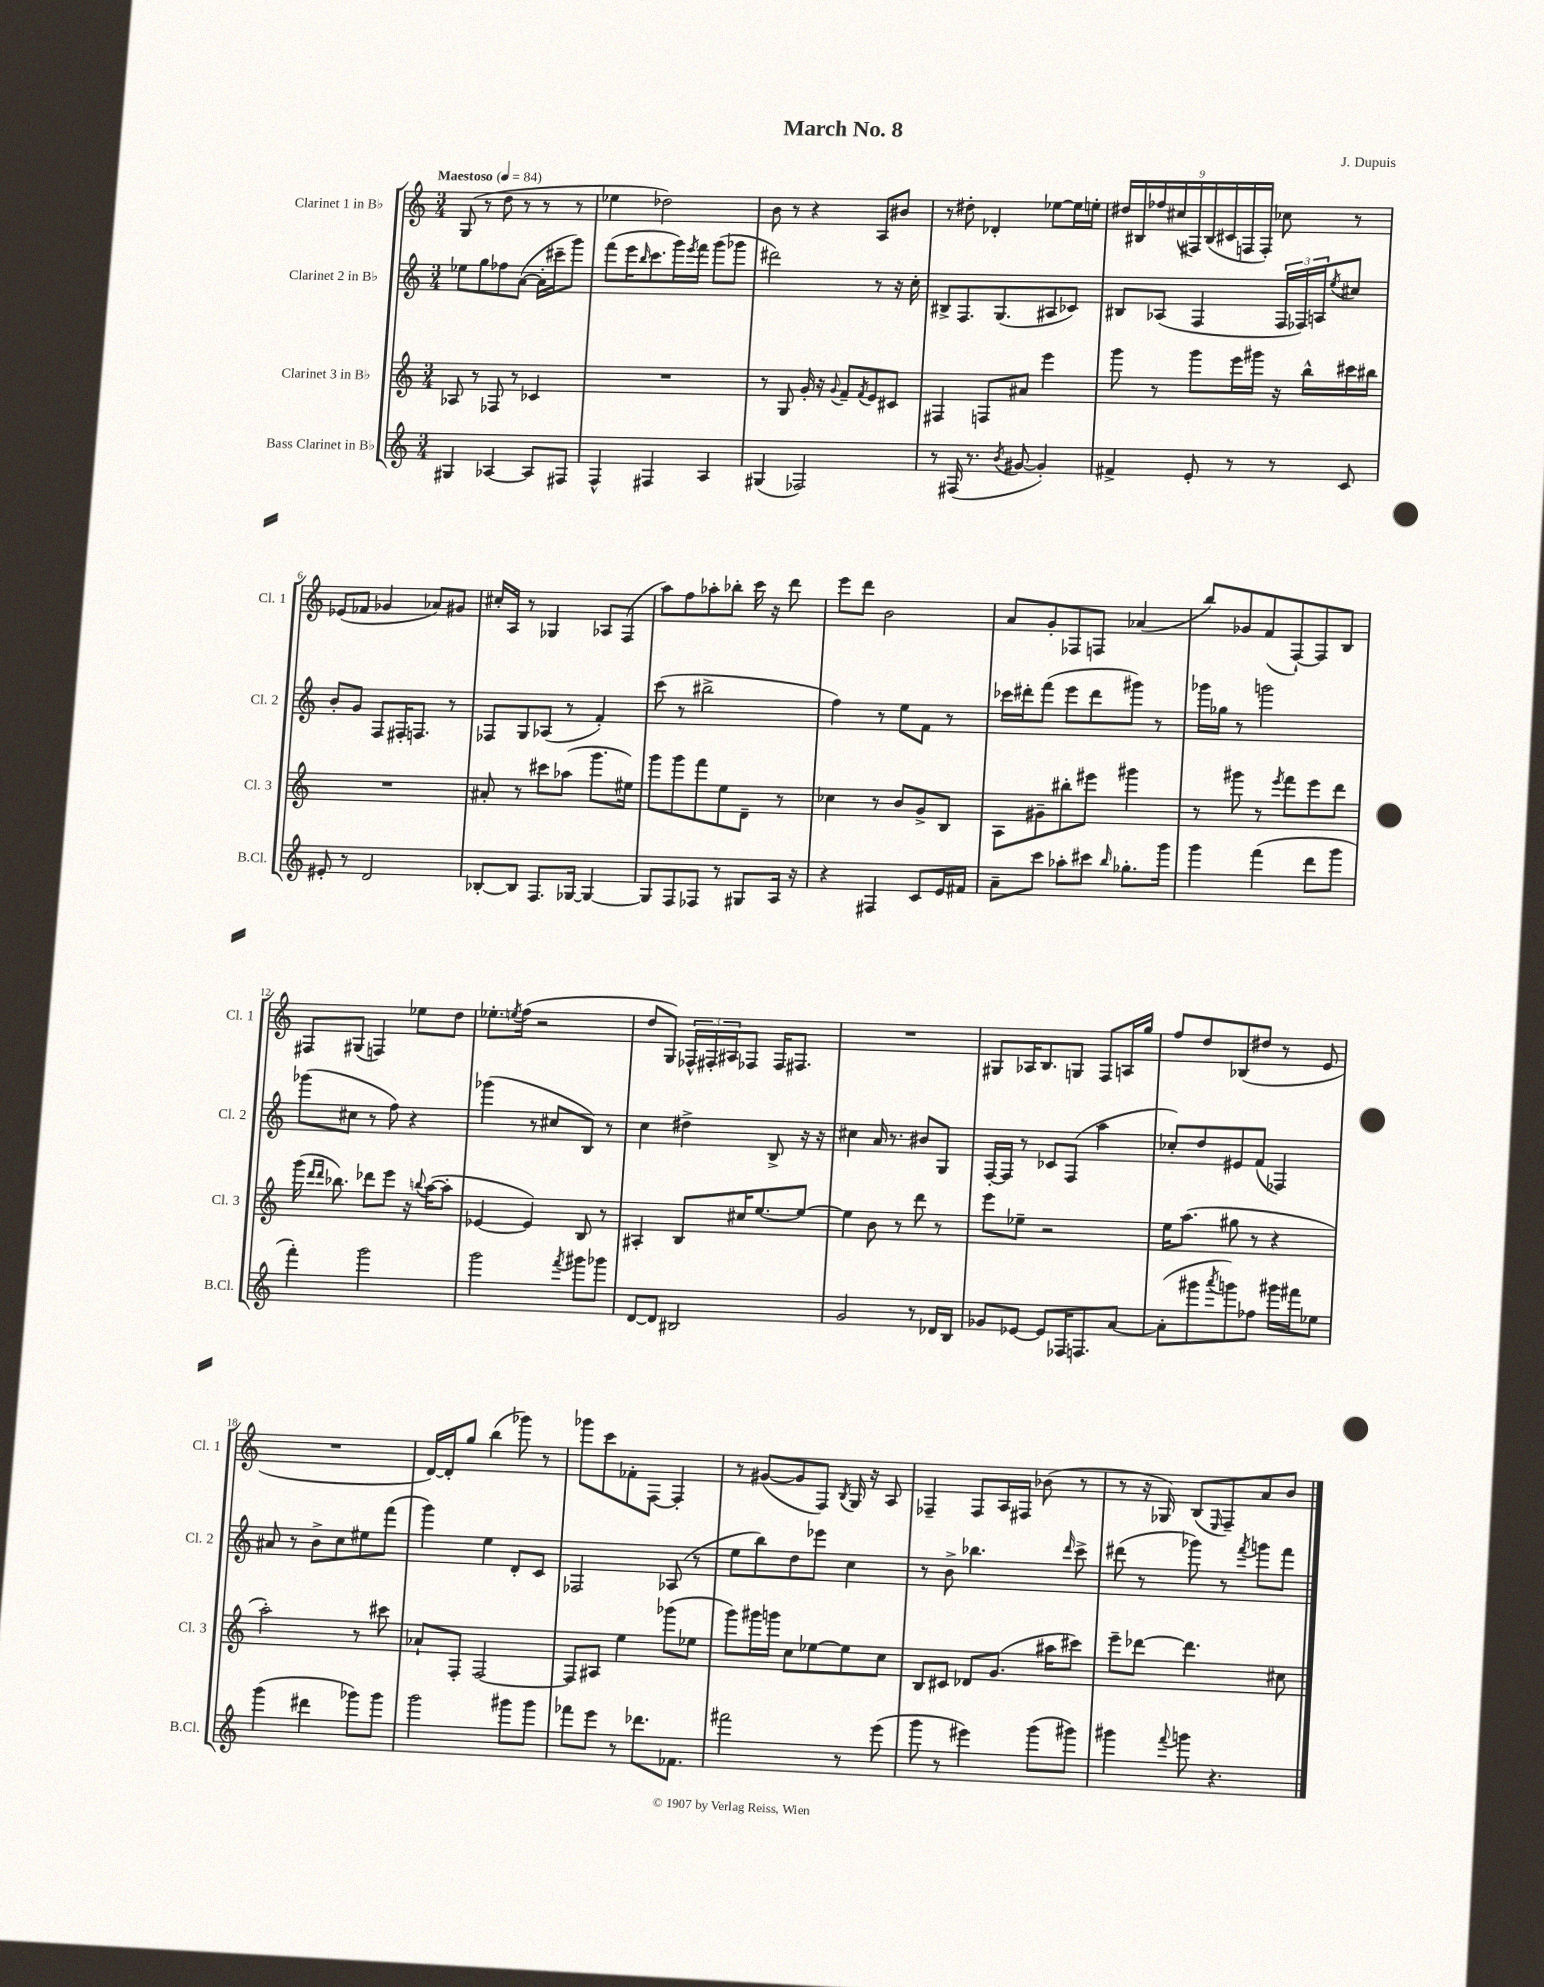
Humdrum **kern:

**kern	**kern	**kern	**kern
*staff4	*staff3	*staff2	*staff1
*clefG2	*clefG2	*clefG2	*clefG2
*k[]	*k[]	*k[]	*k[]
*M3/4	*M3/4	*M3/4	*M3/4
*MM84	*MM84	*MM84	*MM84
4G#	8A-	8ee-	(8G
.	8r	8gg	8r
[4A-	8F-	8ff-	8dd
.	8r	([8a	8r
8A-]	4c-	16a']	8r
.	.	16ccc#~	.
8F#	.	8ggg)	8r
=	=	=	=
4F^^	2.r	(8fff	4ee-
.	.	16eee	.
.	.	16qqbb	.
.	.	8.ccc	.
4F#	.	.	2dd-)
.	.	16ggg)	.
.	.	8qeee	.
.	.	16fff	.
4A	.	(8ggg	.
.	.	8ggg-	.
=	=	=	=
(4G#	8r	2ddd#)	8b
.	8G	.	8r
2F-)	16g'	.	4r
.	16r	.	.
.	8qqg	.	.
.	8f~	.	.
.	8qf	.	.
.	8e	8r	8A
.	8c#	16r	8b#
.	.	16cc'	.
=	=	=	=
8r	4F#	8B#^	8r
(16F#	.	8.F	8dd#'
8.r	.	.	.
.	8F	.	4d-'
.	.	(8.G	.
8qb	.	.	.
[8g#	8a#	.	.
4g#'])	4eee	8A#	[8ee-
.	.	8c-)	16ee-]
.	.	.	16ee'
=	=	=	=
4f#^	8ggg	8B#	18dd#
.	.	.	18B#
.	.	.	18ff-
.	8r	(8A-	.
.	.	.	(18cc#
.	.	.	18F#)
8e'	8ggg	4F	.
.	.	.	(18B#
.	.	.	18c#
8r	16eee	.	.
.	.	.	18F
.	16ggg#	.	.
.	.	.	18F')
8r	16r	24F	8cc-
.	.	24F-)	.
.	16bb^^	.	.
.	.	24A	.
.	.	8qee	.
8c	16ccc#	8cc#	8r
.	16bb#	.	.
=	=	=	=
8e#'	2.r	8b'	(8e-
8r	.	8g	8f-
2d	.	8F	4g-
.	.	16F#'	.
.	.	8.F	.
.	.	.	8a-)
.	.	8r	8g#
=	=	=	=
[8B-'	8a#'	8F-	16cc#'
.	.	.	16A
8B-]	8r	8G	8r
8.F	8ccc#	(8A-	4G-
.	(8aa-	8r	.
[16G-	.	.	.
4G-_	8.ggg	4f')	8A-
.	.	.	(8F
.	16ee#)	.	.
=	=	=	=
8G-]	8ggg	(8ccc	8aa)
8F	8ggg	8r	8ff
8F-	8fff	2bb#^	8aa-'
8r	8ee	.	8bb-'
8G#	8d~	.	16ccc
.	.	.	16r
16A	8r	.	8ddd
16r	.	.	.
=	=	=	=
4r	4cc-	4ff)	8eee
.	.	.	8ddd
4F#	8r	8r	2b
.	8b	8ee	.
8c	8g^	8f	.
16e	8B	8r	.
16f#	.	.	.
=	=	=	=
8a~	8A	16ccc-	8a
.	.	16ddd#'	.
8ccc	8g#~	(8fff	8g'
8aa-'	8bb#'	8eee	8F-
8ccc#	8eee#	8ddd#	8F
16qqbb	.	.	.
8.gg-'	4ggg#	8ggg#)	(4a-
.	.	8r	.
16ggg	.	.	.
=	=	=	=
4ggg	8r	16ggg-	8bb)
.	.	16gg-	.
.	8ggg#	8r	8g-
(4fff	8r	2ggg	(8f
.	8qeee	.	.
.	8fff	.	[8F`)
8ddd	8eee	.	8F]
8ggg	8ddd	.	8B
=	=	=	=
4fff')	(16ggg	(8ggg-	8F#
.	16qqddd	.	.
.	16qqddd	.	.
.	8.bb-)	.	.
.	.	8cc#	(8G#
2ggg	8ddd-	8r	4F)
.	8eee	8ff)	.
.	16r	4r	8ee-
.	8qqbb	.	.
.	([16aa	.	.
.	8aa']	.	8dd
=	=	=	=
2ggg	[4e-	(4ggg-	8.ee-'
.	.	.	8qee
.	.	.	(16ff
.	4e-])	8r	2r
.	.	8cc#	.
8qfff	.	.	.
8ggg#	8B	8B)	.
8ggg-	8r	8r	.
=	=	=	=
[8d	4A#'	4cc	8dd
8d]	.	.	8G)
2B#	8B	4dd#^	24F-^^
.	.	.	24F#'
.	.	.	24A#
.	16cc#	.	8F-
.	[8.ee	.	.
.	.	8B^	16F-
.	.	.	8.F#
.	8ee_	16r	.
.	.	16r	.
=	=	=	=
2g	4ee]	4cc#	2.r
.	8b	16a	.
.	.	8.r	.
.	8r	.	.
8r	8ddd	8b#	.
16d-	8r	8G	.
16B	.	.	.
=	=	=	=
8g-	8eee	[16F'	8G#
.	.	16F]	.
[8e-	8ee-~	8r	16A-
.	.	.	8.B
8e-]	2r	8c-	.
16F-	.	(8F	8G
8.F	.	.	.
.	.	4aa	8F
[8a	.	.	16A
.	.	.	16gg
=	=	=	=
(8a']	16ee	8cc-')	8ff
.	(8.aa	.	.
8ggg#	.	8dd	8dd
8qaaa	.	.	.
8ggg)	8gg#	8e#	(8B-
8ff-	8r	(8f	8dd#
16ggg#	4r	4F-)	8r
16fff#	.	.	.
8ee-	.	.	8e
=	=	=	=
(4ggg	2aa')	8a#	2.r
.	.	8r	.
4ddd#	.	8b^	.
.	.	8cc	.
8ggg-)	8r	8ee#	.
8ggg-	8ccc#	(8fff	.
=	=	=	=
2ggg	8a-`	4ggg)	[16d)
.	.	.	16d']
.	8F'	.	8gg
.	[2F	4ee	(4bb
8ggg#	.	8d'	8ggg-)
8ggg#	.	8c	8r
=	=	=	=
8fff-	8F]	2F-	8ggg-
8eee	8A#	.	8ccc
8r	4ee	.	8f-'
8.ddd-	.	.	[8F
.	(8ggg-	(8A-	4F']
8.f-	.	.	.
.	8ee-	8r	.
=	=	=	=
2fff#	8ggg)	8ee	8r
.	16ggg#	8bb)	([8g#
.	16ggg	.	.
.	8cc	8dd	8g#]
.	[8ee-	8eee-	8F)
.	.	.	8qB
8r	8ee-]	4cc	16G
.	.	.	16r
(8eee	8cc	.	8A
=	=	=	=
8ggg	8B	8r	4F-~
8r	8c#	8b^	.
4eee#)	8d-	4.bb-	8F-
.	(8.g	.	16A
.	.	.	16F#
(8ggg	.	.	(8b-
.	16aa#	.	.
.	.	16qqddd	.
8ggg#)	8ccc#)	8ccc^	8r
=	=	=	=
4ggg#	8eee~	(8ddd#	8r
.	[8ddd-	8r	16r
.	.	.	16G-)
8qqfff	.	.	.
8ggg	4.ddd-]	8ggg-)	(8B
.	.	.	16qqE
4.r	.	8r	8F~)
.	.	8qfff	.
.	.	8ggg	8a
.	8cc#	8fff	8b
==	==	==	==
*-	*-	*-	*-
